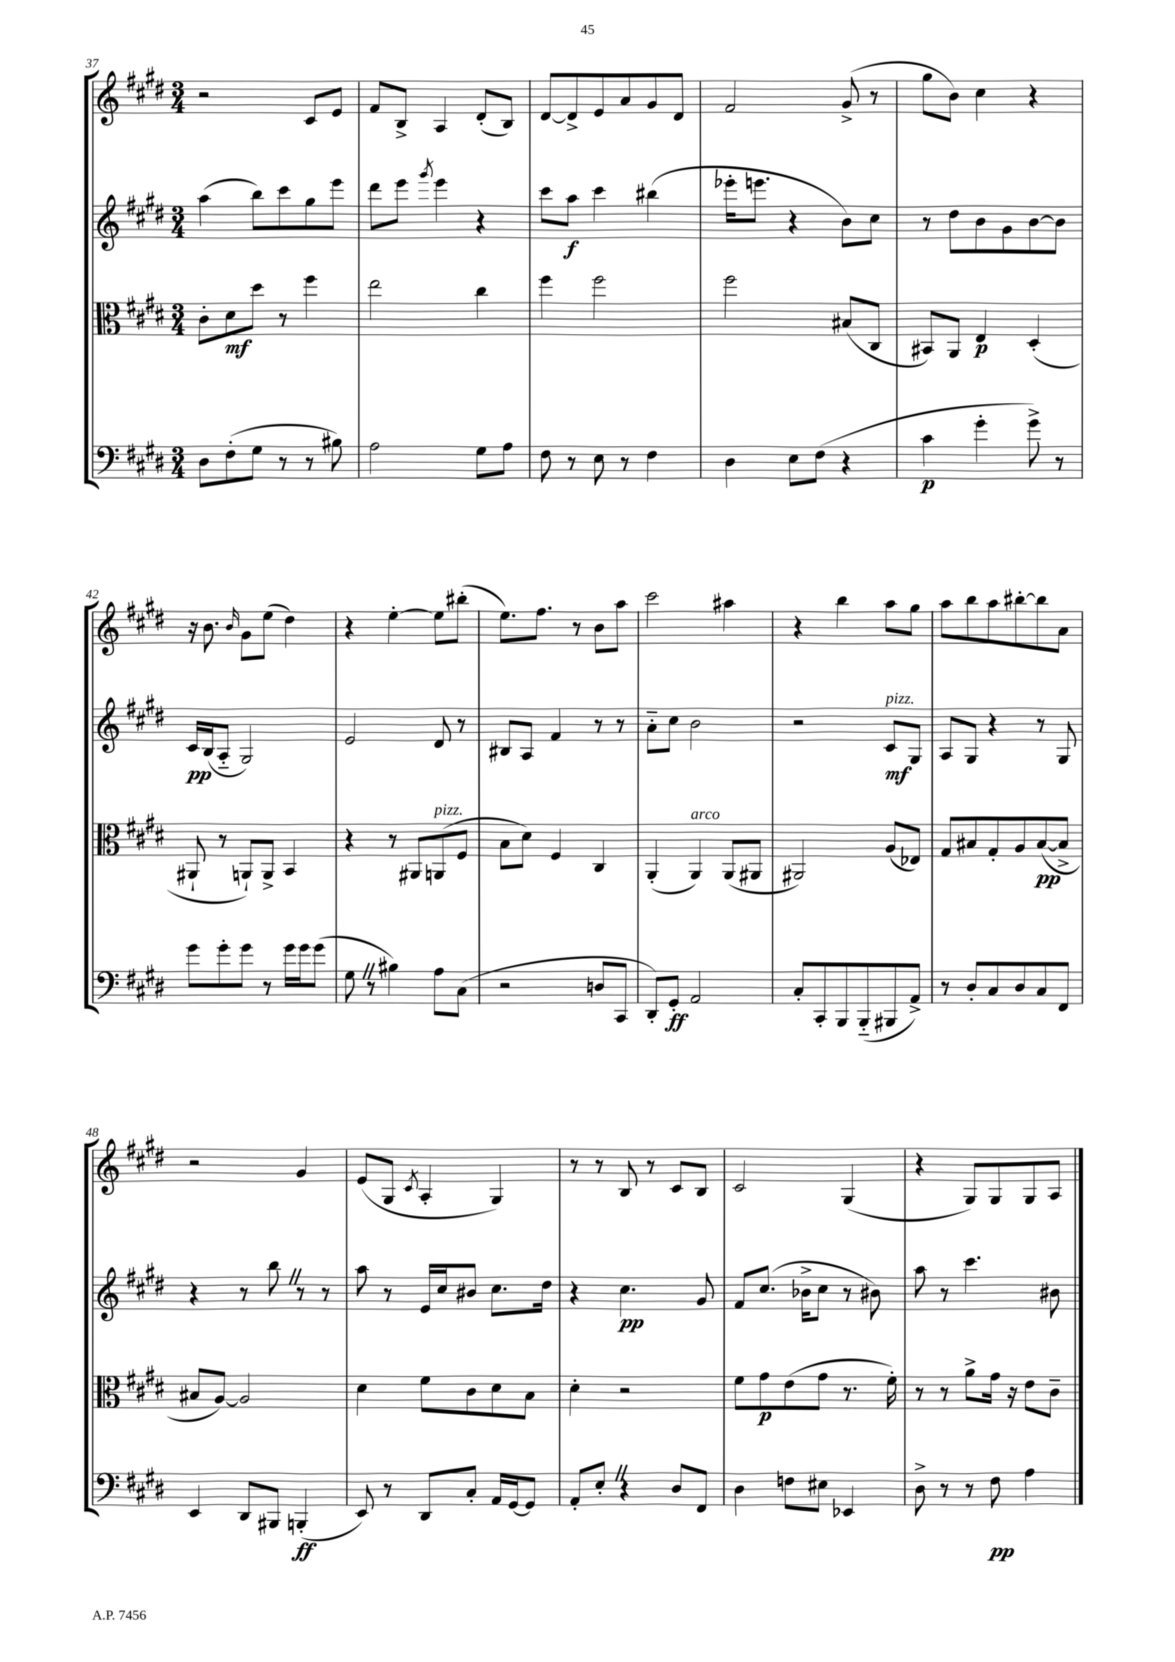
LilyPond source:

<<
\new StaffGroup <<
\new Staff = "s0" {
    \clef treble \key e \major \numericTimeSignature \time 3/4
    r2 cis'8 e'8 |
    fis'8 b8-> a4 dis'8-.( b8) |
    dis'8~ dis'8-> e'8 a'8 gis'8 dis'8 |
    fis'2 gis'8->( r8 |
    gis''8 b'8) cis''4 r4 |
    r16 b'8. \grace { b'16 } gis'8 e''8( dis''4) |
    r4 e''4~-. e''8 bis''8-.( |
    e''8.) fis''8. r8 b'8 a''8 |
    cis'''2 ais''4 |
    r4 b''4 a''8 gis''8 |
    a''8 b''8 a''8 bis''8~-. bis''8 a'8 |
    r2 gis'4 |
    e'8( gis8 \acciaccatura { cis'8 } a4-. gis4) |
    r8 r8 b8 r8 cis'8 b8 |
    cis'2 gis4( |
    r4 gis8) gis8 gis8 a8 \bar "|." |
}
\new Staff = "s1" {
    \clef treble \key e \major \numericTimeSignature \time 3/4
    a''4( b''8) cis'''8 gis''8 e'''8 |
    dis'''8 e'''8 \acciaccatura { gis'''8 } e'''4 r4 |
    cis'''8 a''8\f cis'''4 bis''4( |
    ees'''16-. e'''8. r4 b'8) cis''8 |
    r8 dis''8 b'8 gis'8 b'8~ b'8 |
    cis'16\pp b16( a8-_ gis2) |
    e'2 dis'8 r8 |
    bis8 a8 fis'4 r8 r8 |
    a'8-_ cis''8 b'2 |
    r2 cis'8\mf^\markup { \italic "pizz." } gis8 |
    a8 gis8 r4 r8 gis8 |
    r4 r8 b''8 \once \override BreathingSign.text = \markup { \musicglyph "scripts.caesura.straight" } \breathe r8 r8 |
    a''8 r8 e'16 cis''16 bis'8 cis''8. dis''16 |
    r4 cis''4.\pp gis'8 |
    fis'8 cis''8.( bes'16-> cis''8 r8 bis'8) |
    a''8 r8 cis'''4. bis'8 \bar "|." |
}
\new Staff = "s2" {
    \clef alto \key e \major \numericTimeSignature \time 3/4
    cis'8-. dis'8\mf dis''8 r8 fis''4 |
    e''2 cis''4 |
    fis''4 fis''2 |
    fis''2 bis8( cis8 |
    bis,8) a,8 e4\p dis4-.( |
    ais,8-! r8 a,8-!) a,8-> b,4 |
    r4 r8 ais,8 a,8^\markup { \italic "pizz." }( fis8 |
    b8 dis'8) fis4 cis4 |
    a,4-.( a,4^\markup { \italic "arco" }) a,8( ais,8 |
    ais,2) a8( ees8) |
    gis8 bis8 gis8-. a8 bis8~\pp( bis8-> |
    bis8 a8~) a2 |
    dis'4 fis'8 cis'8 dis'8 b8 |
    dis'4-. r2 |
    fis'8 gis'8\p e'8( gis'8 r8. fis'16-.) |
    r8 r8 a'8-> gis'16 r16 e'8 cis'8-- \bar "|." |
}
\new Staff = "s3" {
    \clef bass \key e \major \numericTimeSignature \time 3/4
    dis8 fis8-.( gis8 r8 r8 bis8) |
    a2 gis8 a8 |
    fis8 r8 e8 r8 fis4 |
    dis4 e8 fis8( r4 |
    cis'4\p gis'4-. gis'8->) r8 |
    gis'8 gis'8-. gis'8 r8 gis'16 gis'16 gis'8( |
    gis8 \once \override BreathingSign.text = \markup { \musicglyph "scripts.caesura.straight" } \breathe r8 bis4) a8 cis8( |
    r2 d8 cis,8 |
    dis,8-.) gis,8-.\ff a,2 |
    cis8-. cis,8-. b,,8 b,,8-_( bis,,8 a,8->) |
    r8 dis8-. cis8 dis8 cis8 fis,8 |
    e,4 dis,8 bis,,8 b,,4-.\ff( |
    e,8) r8 dis,8 cis8-. a,16 gis,16~ gis,8 |
    a,8-. e8-. \once \override BreathingSign.text = \markup { \musicglyph "scripts.caesura.straight" } \breathe r4 dis8 fis,8 |
    dis4 f8 eis8 ees,4 |
    dis8-> r8 r8 fis8\pp a4 \bar "|." |
}
>>
>>
\layout { \context { \Score currentBarNumber = #37 } }
